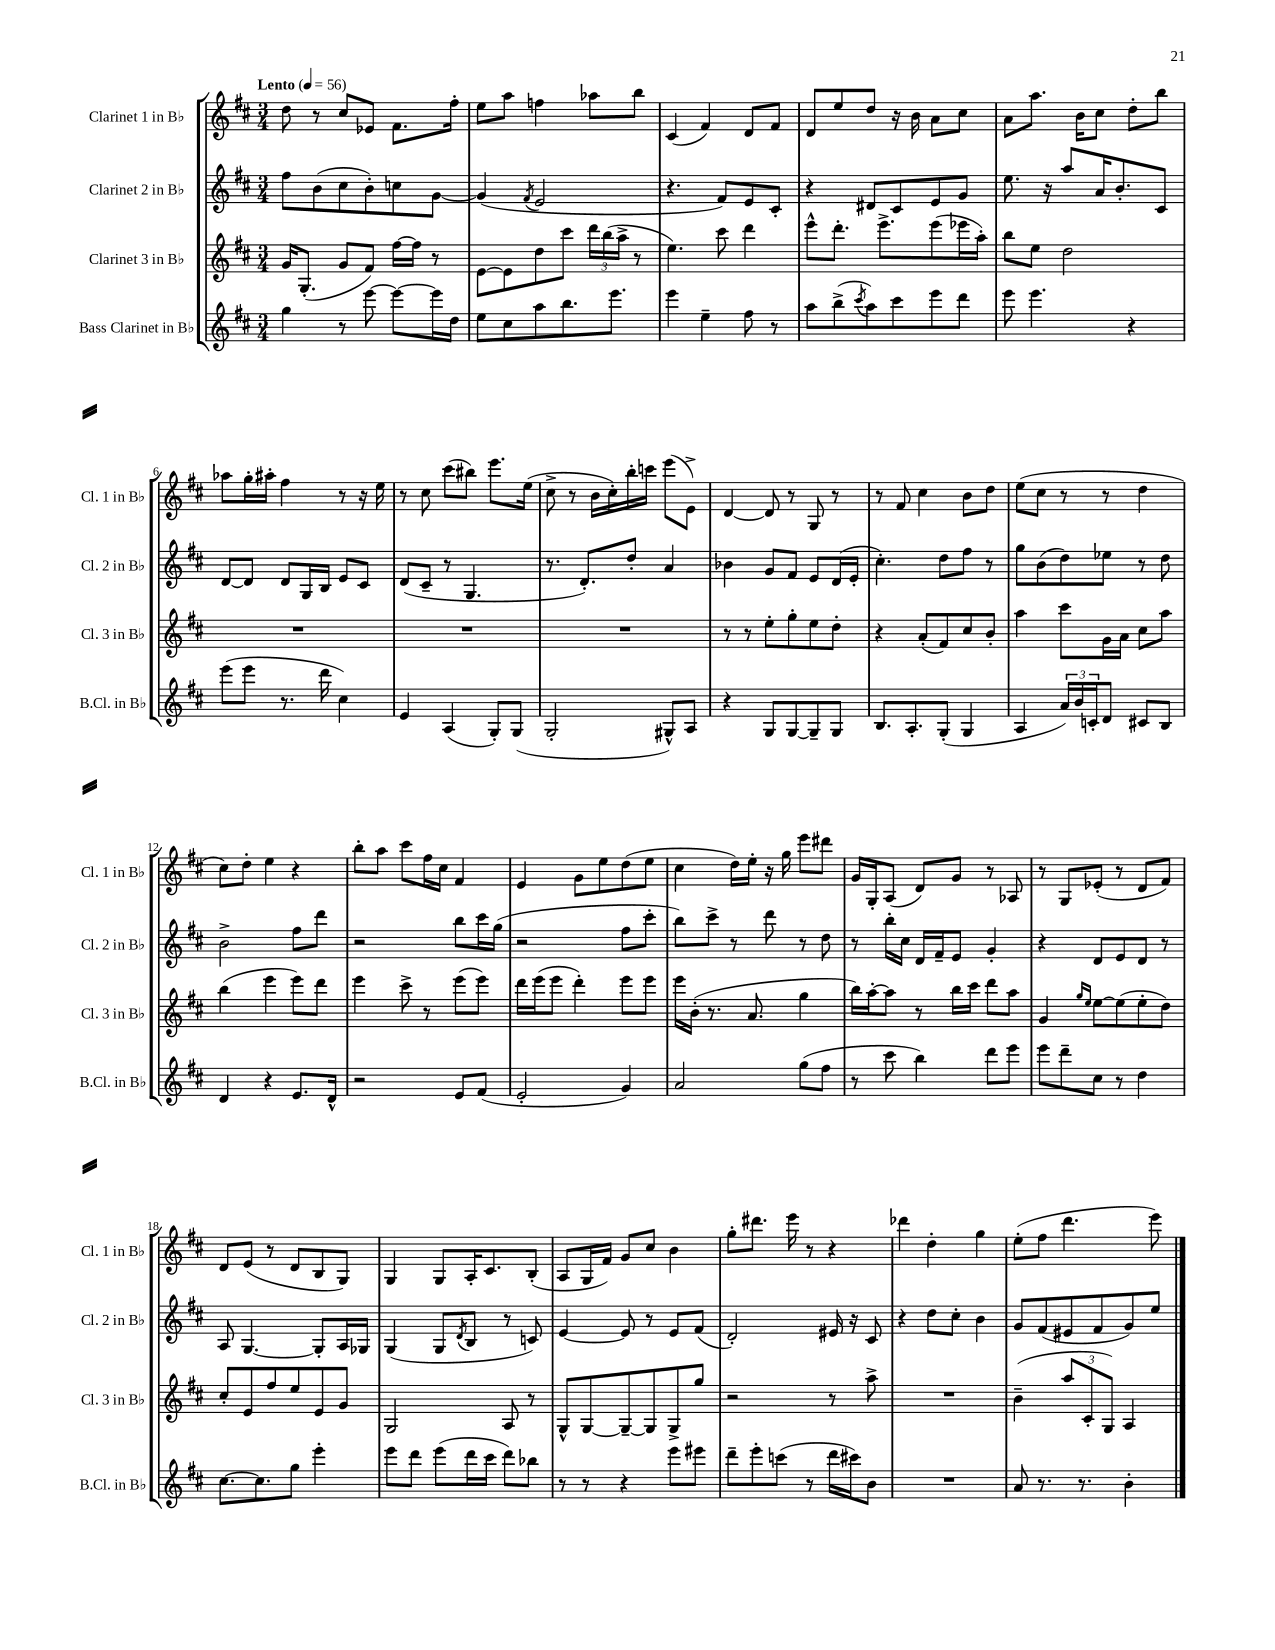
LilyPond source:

<<
\new StaffGroup <<
\new Staff = "s0" \with { instrumentName = "Clarinet 1 in Bb" shortInstrumentName = "Cl. 1 in Bb" } {
    \clef treble \key d \major \numericTimeSignature \time 3/4 \tempo "Lento" 4 = 56
    d''8 r8 cis''8 ees'8 fis'8. fis''16-. |
    e''8 a''8 f''4 aes''8 b''8 |
    cis'4( fis'4) d'8 fis'8 |
    d'8 e''8 d''8 r16 b'16 a'8 cis''8 |
    a'8 a''8. b'16 cis''8 d''8-. b''8 |
    aes''8 g''16-. ais''16-. fis''4 r8 r16 e''16 |
    r8 cis''8 cis'''8( bis''8) e'''8. e''16( |
    cis''8-> r8 b'16 cis''16-.) b''16-. c'''16 e'''8( e'8->) |
    d'4~ d'8 r8 g8 r8 |
    r8 fis'8 cis''4 b'8 d''8 |
    e''8( cis''8 r8 r8 d''4 |
    cis''8) d''8-. e''4 r4 |
    b''8-. a''8 cis'''8 fis''16 cis''16 fis'4 |
    e'4 g'8 e''8 d''8( e''8 |
    cis''4 d''16) e''16-. r16 g''16 e'''8 dis'''8 |
    g'16 g16-. a8( d'8) g'8 r8 aes8 |
    r8 g8 ees'8-.( r8 d'8 fis'8) |
    d'8 e'8( r8 d'8 b8 g8) |
    g4 g8 a16-. cis'8. b8-.( |
    a8 g16 fis'16) g'8 cis''8 b'4 |
    g''8-. dis'''8. e'''16 r8 r4 |
    des'''4 d''4-. g''4 |
    e''8-.( fis''8 d'''4. e'''8) \bar "|." |
}
\new Staff = "s1" \with { instrumentName = "Clarinet 2 in Bb" shortInstrumentName = "Cl. 2 in Bb" } {
    \clef treble \key d \major \numericTimeSignature \time 3/4
    fis''8 b'8( cis''8 b'8-.) c''8 g'8~ |
    g'4( \acciaccatura { fis'8 } e'2 |
    r4. fis'8) e'8 cis'8-. |
    r4 dis'8 cis'8 e'8 g'8 |
    e''8. r16 a''8 a'16 b'8.-. cis'8 |
    d'8~ d'8 d'8 g16 b16 e'8 cis'8 |
    d'8( cis'8-- r8 g4. |
    r8. d'8.-.) d''8-. a'4 |
    bes'4 g'8 fis'8 e'8 d'16( e'16-. |
    cis''4.-.) d''8 fis''8 r8 |
    g''8 b'8( d''8) ees''8 r8 d''8 |
    b'2-> fis''8 d'''8 |
    r2 b''8 cis'''16 g''16( |
    r2 fis''8 cis'''8-. |
    b''8) cis'''8-> r8 d'''8 r8 d''8 |
    r8 b''16-. cis''16 d'16 fis'16-- e'8 g'4-. |
    r4 d'8 e'8 d'8 r8 |
    a8 g4.~ g8-. a16 ges16 |
    g4( g8 \acciaccatura { d'8 } b8 r8 c'8) |
    e'4~ e'8 r8 e'8 fis'8( |
    d'2-.) eis'16 r16 cis'8 |
    r4 d''8 cis''8-. b'4 |
    g'8 fis'8( eis'8 fis'8 g'8) e''8 \bar "|." |
}
\new Staff = "s2" \with { instrumentName = "Clarinet 3 in Bb" shortInstrumentName = "Cl. 3 in Bb" } {
    \clef treble \key d \major \numericTimeSignature \time 3/4
    g'16 g8.-.( g'8 fis'8) fis''16~ fis''16 r8 |
    e'8~ e'8 d''8 cis'''8 \tuplet 3/2 { d'''16 b''16( a''16-> } r8 |
    e''4.) cis'''8 d'''4 |
    e'''8-^ d'''8.-. e'''8.-> e'''8( ees'''16 a''16-.) |
    b''8 e''8 d''2 |
    R2. |
    R2. |
    R2. |
    r8 r8 e''8-. g''8-. e''8 d''8-. |
    r4 a'8-.( fis'8) cis''8 b'8-. |
    a''4 cis'''8 g'16 a'16 cis''8 a''8 |
    b''4( e'''4 e'''8) d'''8 |
    e'''4 cis'''8-> r8 e'''8( e'''8) |
    d'''16 e'''16( e'''8 d'''4-.) e'''8 e'''8 |
    e'''16 b'16-.( r8. a'8. g''4 |
    b''16) a''16~-. a''8 r8 b''16 cis'''16 d'''8 a''8 |
    g'4 \grace { g''16 e''16 } e''8~ e''8( e''8-. d''8) |
    cis''8-. e'8 fis''8 e''8 e'8 g'8 |
    g2 a8 r8 |
    g8-^ g8~ g8~-- g8 g8-> g''8 |
    r2 r8 a''8-> |
    R2. |
    b'4--( \tuplet 3/2 { a''8 cis'8-. g8) } a4 \bar "|." |
}
\new Staff = "s3" \with { instrumentName = "Bass Clarinet in Bb" shortInstrumentName = "B.Cl. in Bb" } {
    \clef treble \key d \major \numericTimeSignature \time 3/4
    g''4 r8 e'''8~ e'''8~ e'''16 d''16 |
    e''8 cis''8 a''8 b''8. e'''8. |
    e'''4 e''4-- fis''8 r8 |
    a''8 b''8->( \acciaccatura { cis'''8 } a''8) cis'''8 e'''8 d'''8 |
    e'''8 e'''4. r4 |
    e'''8( e'''8 r8. d'''16 cis''4) |
    e'4 a4( g8-.) g8( |
    g2-. gis8-^) a8 |
    r4 g8 g8~ g8-- g8 |
    b8. a8.-. g8-.( g4 |
    a4 \tuplet 3/2 { a'16) b'16 c'16-. } d'8 cis'8 b8 |
    d'4 r4 e'8. d'16-^ |
    r2 e'8 fis'8( |
    e'2-. g'4) |
    a'2 g''8( fis''8 |
    r8 cis'''8 b''4) d'''8 e'''8 |
    e'''8 d'''8-- cis''8 r8 d''4 |
    cis''8.~ cis''8. g''8 e'''4-. |
    e'''8 d'''8 e'''8( d'''16 cis'''16 d'''8) bes''8 |
    r8 r8 r4 e'''8 eis'''8 |
    d'''8-- e'''8-. c'''8( r8 d'''16 cis'''16) b'8 |
    R2. |
    a'8 r8. r8. b'4-. \bar "|." |
}
>>
>>
